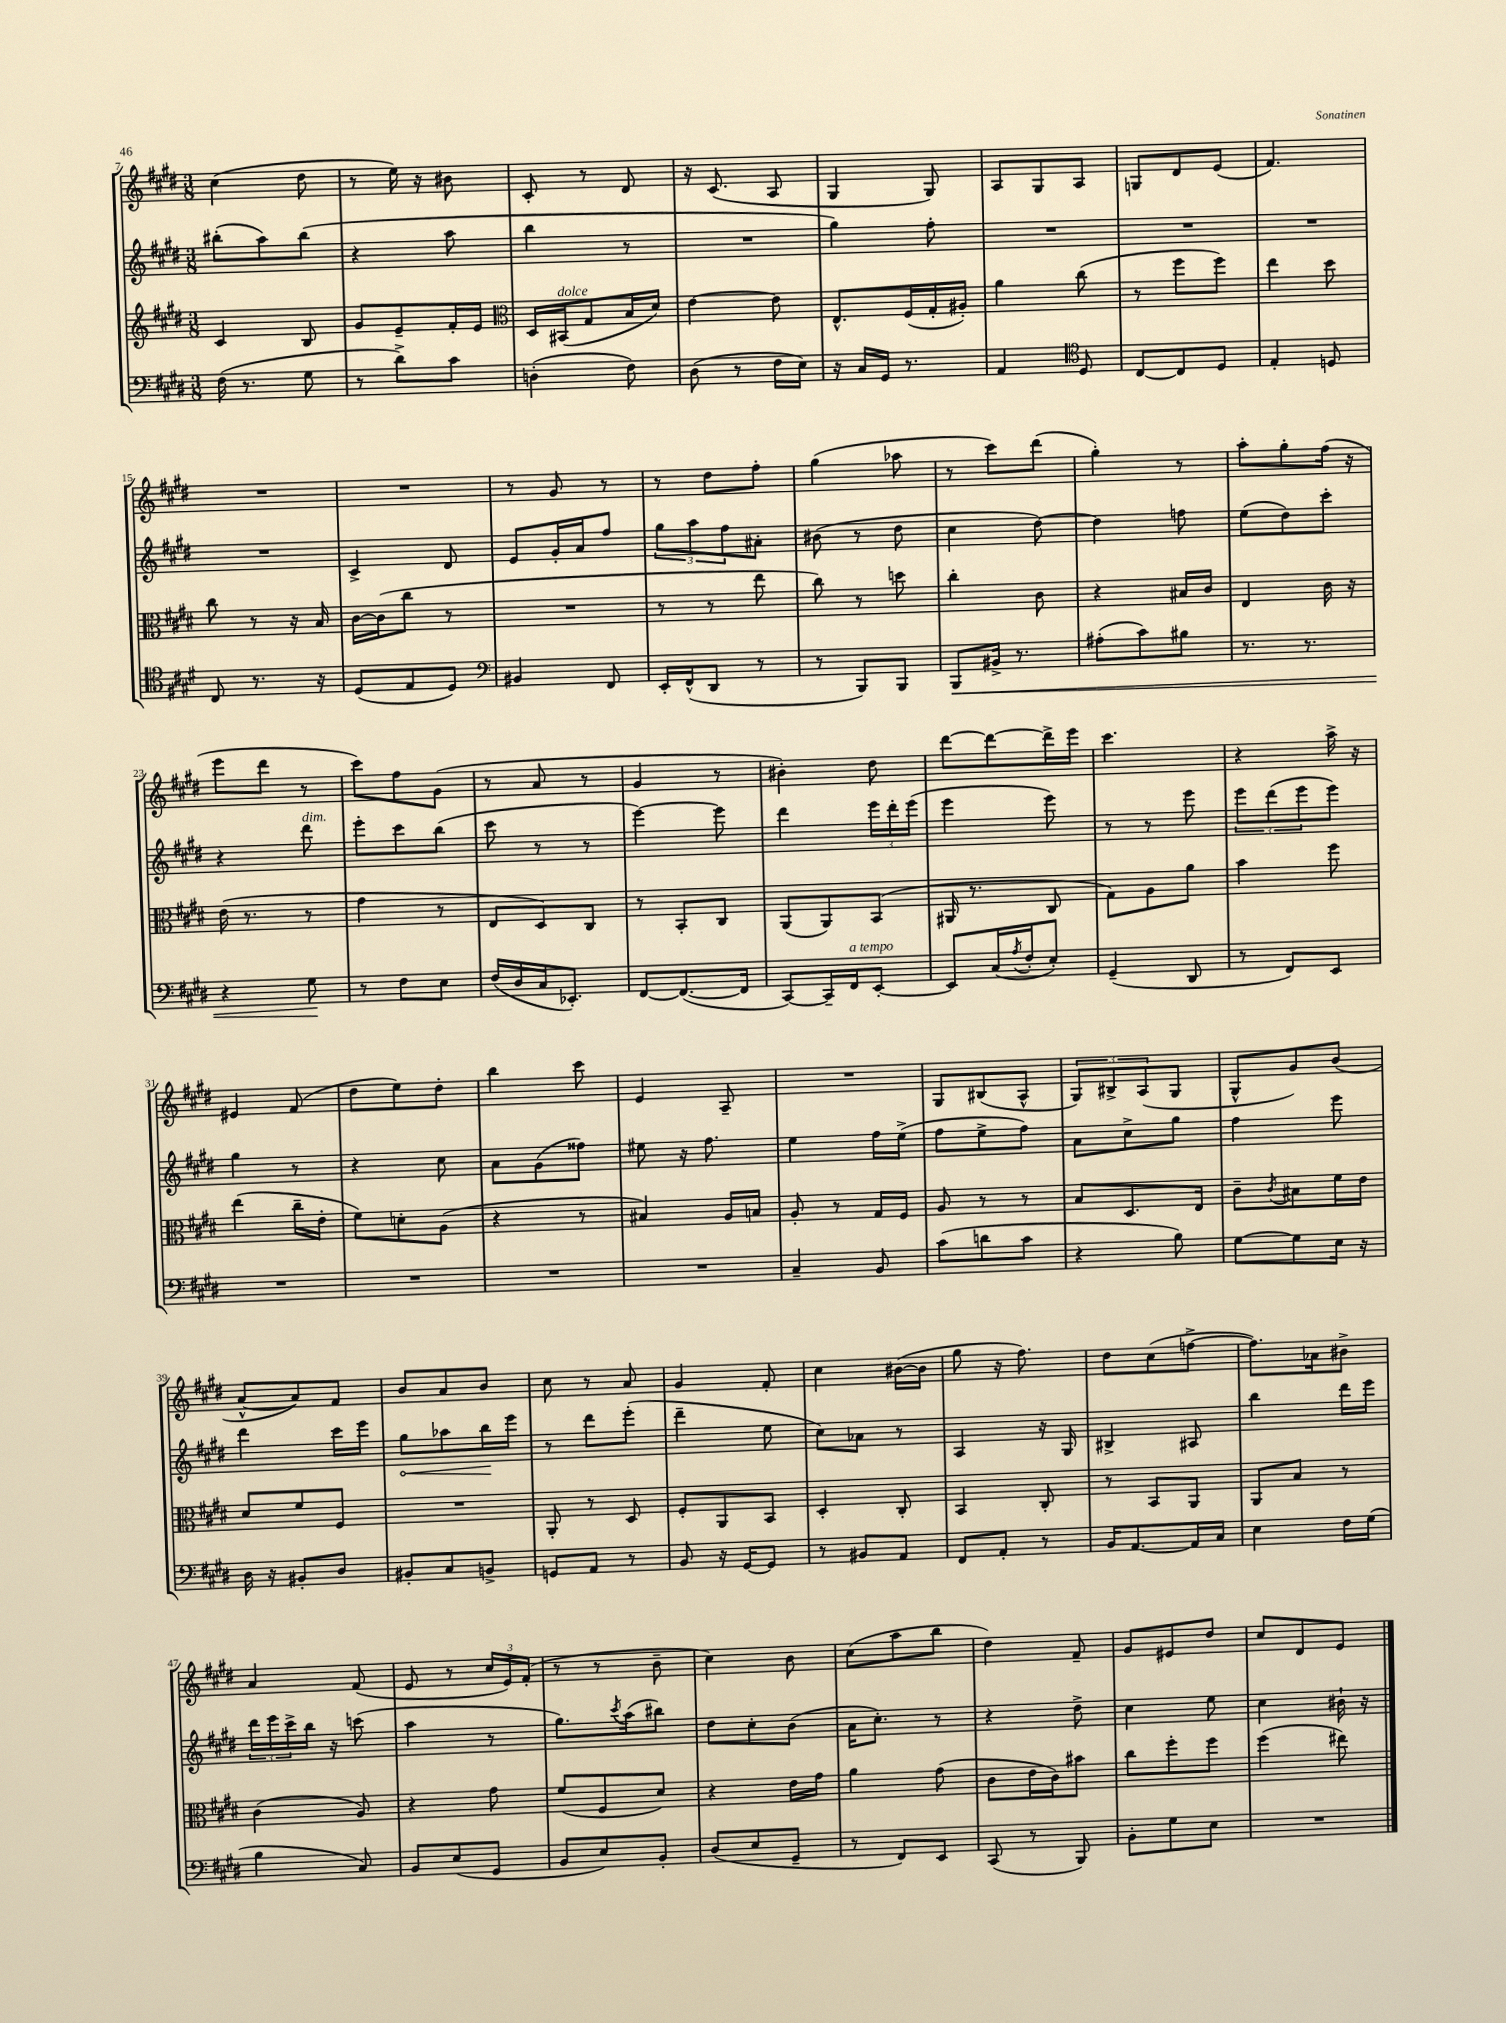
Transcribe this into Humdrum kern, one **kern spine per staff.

**kern	**dynam	**kern	**kern	**dynam	**kern
*part4	*part4	*part3	*part2	*part2	*part1
*staff4	*staff4	*staff3	*staff2	*staff2	*staff1
*clefF4	*	*clefG2	*clefG2	*	*clefG2
*k[f#c#g#d#]	*	*k[f#c#g#d#]	*k[f#c#g#d#]	*	*k[f#c#g#d#]
*M3/8	*	*M3/8	*M3/8	*	*M3/8
=7	=7	=7	=7	=7	=7
(16F#\	.	4c#/	(8bb#X'\L	.	(4cc#\
8.r	.	.	.	.	.
.	.	.	8aa\)	.	.
8G#\	.	8B/	(8bb#\J	.	8dd#\
=8	=8	=8	=8	=8	=8
8r	.	8g#/L	4r	.	8r
8d#^\L)	.	8e~/	.	.	16ee\)
.	.	.	.	.	16r
8c#\J	.	16f#'/L	8aa\	.	8b#X\
.	.	16e/JJ	.	.	.
=9	=9	=9	=9	=9	=9
*	*	*clefC3	*	*	*
(4Dn'\	.	16D#/LL	4bb\	.	8c#'/
!	!	!LO:TX:a:i:t=dolce	!	!	!
.	.	(16BB#X/J	.	.	.
.	.	8G#/	.	.	8r
8F#\)	.	16B/L	8r	.	8d#/
.	.	16d#/JJ)	.	.	.
=10	=10	=10	=10	=10	=10
(8D#\	.	[4e\	4.r	.	16r
.	.	.	.	.	(8.c#/
8r	.	.	.	.	.
16F#\LL	.	8e\]	.	.	8A/
16E\JJ)	.	.	.	.	.
=11	=11	=11	=11	=11	=11
16r	.	8.E^^/L	4gg#\)	.	4G#/
16C#/LL	.	.	.	.	.
16GG#/JJ	.	.	.	.	.
8.r	.	(16F#/L	.	.	.
.	.	16G#'/	8ff#'\	.	8G#/)
.	.	16A#X'/JJ)	.	.	.
=12	=12	=12	=12	=12	=12
4AA/	.	4a\	4.r	.	8A/L
.	.	.	.	.	8G#/
*clefC4	*	*	*	*	*
8D#/	.	(8cc#\	.	.	8A/J
=13	=13	=13	=13	=13	=13
[8C#/L	.	8r	4.r	.	8Gn/L
8C#/]	.	8ff#\L	.	.	8d#/
8D#/J	.	8ff#\J)	.	.	(8e/J
=14	=14	=14	=14	=14	=14
4E'/	.	4ee\	4.r	.	4.f#/)
8Dn/	.	8dd#\	.	.	.
!!LO:LB:g=z
=15	=15	=15	=15	=15	=15
8C#/	.	8cc#\	4.r	.	4.r
8.r	.	8r	.	.	.
.	.	16r	.	.	.
16r	.	16B/	.	.	.
=16	=16	=16	=16	=16	=16
(8D#/L	.	[16c#\LL	4c#^/	.	4.r
.	.	(16c#\J]	.	.	.
8E/	.	8cc#\J	.	.	.
8D#/J)	.	8r	8d#/	.	.
=17	=17	=17	=17	=17	=17
*clefF4	*	*	*	*	*
4BB#X/	.	4.r	8e/L	.	8r
.	.	.	16g#'/L	.	8g#/
.	.	.	16a/J	.	.
8FF#/	.	.	8ff#/J	.	8r
=18	=18	=18	=18	=18	=18
16EE'/LL	.	8r	12gg#\L	.	8r
(16FF#^^/J	.	.	.	.	.
.	.	.	12aa\	.	.
8DD#/J	.	8r	.	.	8dd#\L
.	.	.	12ff#\	.	.
8r	.	8ee\	8a#X'\J	.	8ff#'\J
=19	=19	=19	=19	=19	=19
8r	.	8cc#\)	(8b#X\	.	(4gg#\
8BBB/L)	.	8r	8r	.	.
8BBB/J	.	8ddn\	8dd#\	.	8aa-X\
=20	=20	=20	=20	=20	=20
!	!LO:HP:b	!	!	!	!
8BBB/L	<	4cc#'\	4cc#\	.	8r
16BB#X^/Jk	.	.	.	.	8ccc#\L)
8.r	.	.	.	.	.
.	.	8c#\	[8dd#\)	.	(8ddd#\J
=21	=21	=21	=21	=21	=21
(8A#X'\L	.	4r	4dd#\]	.	4gg#'\)
8c#\)	.	.	.	.	.
8B#X\J	.	16B#X/LL	8ffn\	.	8r
.	.	16c#/JJ	.	.	.
=22	=22	=22	=22	=22	=22
8.r	.	4E/	(8ee\L	.	8aa'\L
.	.	.	8dd#\)	.	8gg#'\
8.r	.	.	.	.	.
.	.	16c#\	8ccc#'\J	.	(16ff#\Jk
.	.	16r	.	.	16r
!!LO:LB:g=z
=23	=23	=23	=23	=23	=23
4r	.	(16e\	4r	.	8eee\L
.	.	8.r	.	.	.
.	.	.	.	.	8ddd#\J
!	!	!	!LO:TX:a:i:t=dim.	!	!
8G#\	.	8r	8ddd#\	.	8r
.	[	.	.	.	.
=24	=24	=24	=24	=24	=24
8r	.	4g#\	8eee'\L	.	8ccc#\L)
8F#\L	.	.	8ccc#\	.	8ff#\
8E\J	.	8r	(8bb\J	.	(8g#\J
=25	=25	=25	=25	=25	=25
(16F#/LL	.	8E/L	8ccc#\	.	8r
16D#/	.	.	.	.	.
16C#/J	.	8D#/)	8r	.	8a/
8.EE-X'/J)	.	.	.	.	.
.	.	8C#/J	8r	.	8r
=26	=26	=26	=26	=26	=26
[8FF#/L	.	8r	[4eee\)	.	4g#/
(8.FF#/_	.	8BB'/L	.	.	.
.	.	8C#/J	8eee\]	.	8r
16FF#/Jk]	.	.	.	.	.
=27	=27	=27	=27	=27	=27
[8CC#/L)	.	(8AA/L	4ddd#\	.	4b#X'\)
16CC#~/L]	.	8AA/)	.	.	.
!LO:TX:a:i:t=a tempo	!	!	!	!	!
16FF#/J	.	.	.	.	.
[8EE'/J	.	(8BB/J	24eee\LL	.	8dd#\
.	.	.	24ddd#'\	.	.
.	.	.	(24eee\JJ	.	.
=28	=28	=28	=28	=28	=28
8EE/L]	.	16AA#X/	4eee\	.	[8ddd#\L
.	.	8.r	.	.	.
(16C#/L	.	.	.	.	8ddd#\_
8qA/	.	.	.	.	.
16F#'/J	.	.	.	.	.
8E'/J)	.	8C#/	8eee\)	.	16ddd#^\L]
.	.	.	.	.	16eee\JJ
=29	=29	=29	=29	=29	=29
(4GG#~/	.	8G#\L)	8r	.	4.ccc#\
.	.	8A\	8r	.	.
8DD#/	.	8a\J	8eee\	.	.
=30	=30	=30	=30	=30	=30
8r	.	4b\	12eee\L	.	4r
.	.	.	(12ddd#\	.	.
8FF#/L)	.	.	.	.	.
.	.	.	12eee\	.	.
8EE/J	.	8ff#\	8eee\J)	.	16aa^\
.	.	.	.	.	16r
!!LO:LB:g=z
=31	=31	=31	=31	=31	=31
4.r	.	(4ee\	4gg#\	.	4e#X/
.	.	16cc#~\LL	8r	.	(8f#/
.	.	16e'\JJ	.	.	.
=32	=32	=32	=32	=32	=32
4.r	.	8f#\L)	4r	.	8dd#\L
.	.	8dn'\	.	.	8ee\)
.	.	(8A\J	8cc#\	.	8dd#'\J
=33	=33	=33	=33	=33	=33
4.r	.	4r	8a\L	.	4bb\
.	.	.	(8g#\	.	.
.	.	8r	8ff##X\J)	.	8ccc#\
=34	=34	=34	=34	=34	=34
4.r	.	4B#X/)	8ee#X\	.	4e/
.	.	.	16r	.	.
.	.	.	8.ff#\	.	.
.	.	16A/LL	.	.	8A~/
.	.	16Bn/JJ	.	.	.
=35	=35	=35	=35	=35	=35
4C#~/	.	8A'/	4ee\	.	4.r
.	.	8r	.	.	.
8BB/	.	16G#/LL	16ff#\LL	.	.
.	.	16F#/JJ	(16ee^\JJ	.	.
=36	=36	=36	=36	=36	=36
(8c#\L	.	8A/	8ff#\L	.	8G#/L
8dn\	.	8r	8ee^\	.	(8B#X/
8c#\J	.	8r	8ff#\J)	.	8A^^/J
=37	=37	=37	=37	=37	=37
4r	.	8B/L	8a\L	.	12G#/L)
.	.	.	.	.	12B#X^/
.	.	8.D#/	8cc#^\	.	.
.	.	.	.	.	(12A/
8B\)	.	.	8gg#\J	.	8G#/J
.	.	16E/Jk	.	.	.
=38	=38	=38	=38	=38	=38
[8G#\L	.	8c#~\L	4ff#\	.	8G#^^/L
.	.	8qc#/	.	.	.
8G#\]	.	8B#X\	.	.	8g#/)
16E\Jk	.	16f#\L	8eee\	.	(8b/J
16r	.	16e\JJ	.	.	.
!!LO:LB:g=z
=39	=39	=39	=39	=39	=39
16D#\	.	8d#/L	4ddd#\	.	[8a^^/L
16r	.	.	.	.	.
8BB#X'/L	.	8f#/	.	.	8a/])
8D#/J	.	8F#/J	16ccc#\LL	.	8f#/J
.	.	.	16eee\JJ	.	.
=40	=40	=40	=40	=40	=40
!	!	!	!	!LO:HP:b	!
8BB#X'/L	.	4.r	8gg#\L	<	8b/L
8C#/	.	.	8aa-X\	.	8a/
8BBn^/J	.	.	16bb\L	.	8b/J
.	.	.	16eee\JJ	[	.
=41	=41	=41	=41	=41	=41
8GGn/L	.	8AA'/	8r	.	8cc#\
8AA/J	.	8r	8ddd#\L	.	8r
8r	.	8D#/	(8eee'\J	.	8a/
=42	=42	=42	=42	=42	=42
8BB/	.	8F#'/L	4ddd#~\	.	4g#/
16r	.	8AA/	.	.	.
[16GG#/KL	.	.	.	.	.
8GG#/J]	.	8BB/J	8ee\	.	8f#'/
=43	=43	=43	=43	=43	=43
8r	.	4D#'/	8cc#\L)	.	4cc#\
8BB#X/L	.	.	8a-X\J	.	.
8AA/J	.	8C#'/	8r	.	([16b#X\LL
.	.	.	.	.	16b#\JJ]
=44	=44	=44	=44	=44	=44
8FF#/L	.	4BB/	4A/	.	8gg#\
8AA'/J	.	.	.	.	16r
.	.	.	.	.	8.ff#\)
8r	.	8C#'/	16r	.	.
.	.	.	16G#/	.	.
=45	=45	=45	=45	=45	=45
16BB/KL	.	8r	4B#X^/	.	8dd#\L
[8.AA/	.	.	.	.	.
.	.	8BB/L	.	.	(8cc#\
16AA/L]	.	8AA/J	8A#X/	.	[8ffn^\J
16C#/JJ	.	.	.	.	.
=46	=46	=46	=46	=46	=46
4E\	.	8AA/L	4bb\	.	8.ff\L])
.	.	8B/J	.	.	.
.	.	.	.	.	16a-X\k
16F#\LL	.	8r	16ddd#\LL	.	8b#X^\J
(16G#\JJ	.	.	16eee\JJ	.	.
!!LO:LB:g=z
=47	=47	=47	=47	=47	=47
4B\	.	(4c#\	24ddd#\LL	.	4a/
.	.	.	24eee\	.	.
.	.	.	24ccc#^\	.	.
.	.	.	16bb\JJ	.	.
.	.	.	16r	.	.
8C#/)	.	8A/)	(8cccn\	.	(8f#/
=48	=48	=48	=48	=48	=48
8BB/L	.	4r	4aa\	.	8e/
(8E/	.	.	.	.	8r
8GG#/J	.	8g#\	8r	.	24cc#/LL
.	.	.	.	.	24e/)
.	.	.	.	.	(24f#'/JJ
=49	=49	=49	=49	=49	=49
8BB/L	.	(8f#/L	8.gg#\L)	.	8r
8E/)	.	8F#/	.	.	8r
.	.	.	8qccc#/	.	.
.	.	.	(16aa\k	.	.
8BB'/J	.	8d#/J)	8bb#X\J)	.	8b~\
=50	=50	=50	=50	=50	=50
(8D#/L	.	4r	8dd#\L	.	4cc#\)
8E/	.	.	8cc#'\	.	.
8GG#~/J	.	16e\LL	(8b\J	.	8b\
.	.	16g#\JJ	.	.	.
=51	=51	=51	=51	=51	=51
8r	.	4a\	16a\KL	.	(8cc#\L
.	.	.	8.cc#'\J)	.	.
8FF#/L)	.	.	.	.	8aa\
8EE/J	.	(8g#\	8r	.	8bb\J
=52	=52	=52	=52	=52	=52
(8CC#/	.	8c#\L	4r	.	4dd#\)
8r	.	16e\L	.	.	.
.	.	16c#\J)	.	.	.
8BBB/)	.	8b#X\J	8dd#^\	.	8f#~/
=53	=53	=53	=53	=53	=53
8BB'\L	.	8cc#\L	4cc#\	.	8g#/L
8G#\	.	8ff#'\	.	.	8e#X/
8E\J	.	8ff#\J	8ee\	.	8dd#/J
=54	=54	=54	=54	=54	=54
4.r	.	(4ff#\	4cc#\	.	8cc#/L
.	.	.	.	.	8d#/
.	.	8ee#X\)	16b#X`\	.	8e/J
.	.	.	16r	.	.
==	==	==	==	==	==
*-	*-	*-	*-	*-	*-
